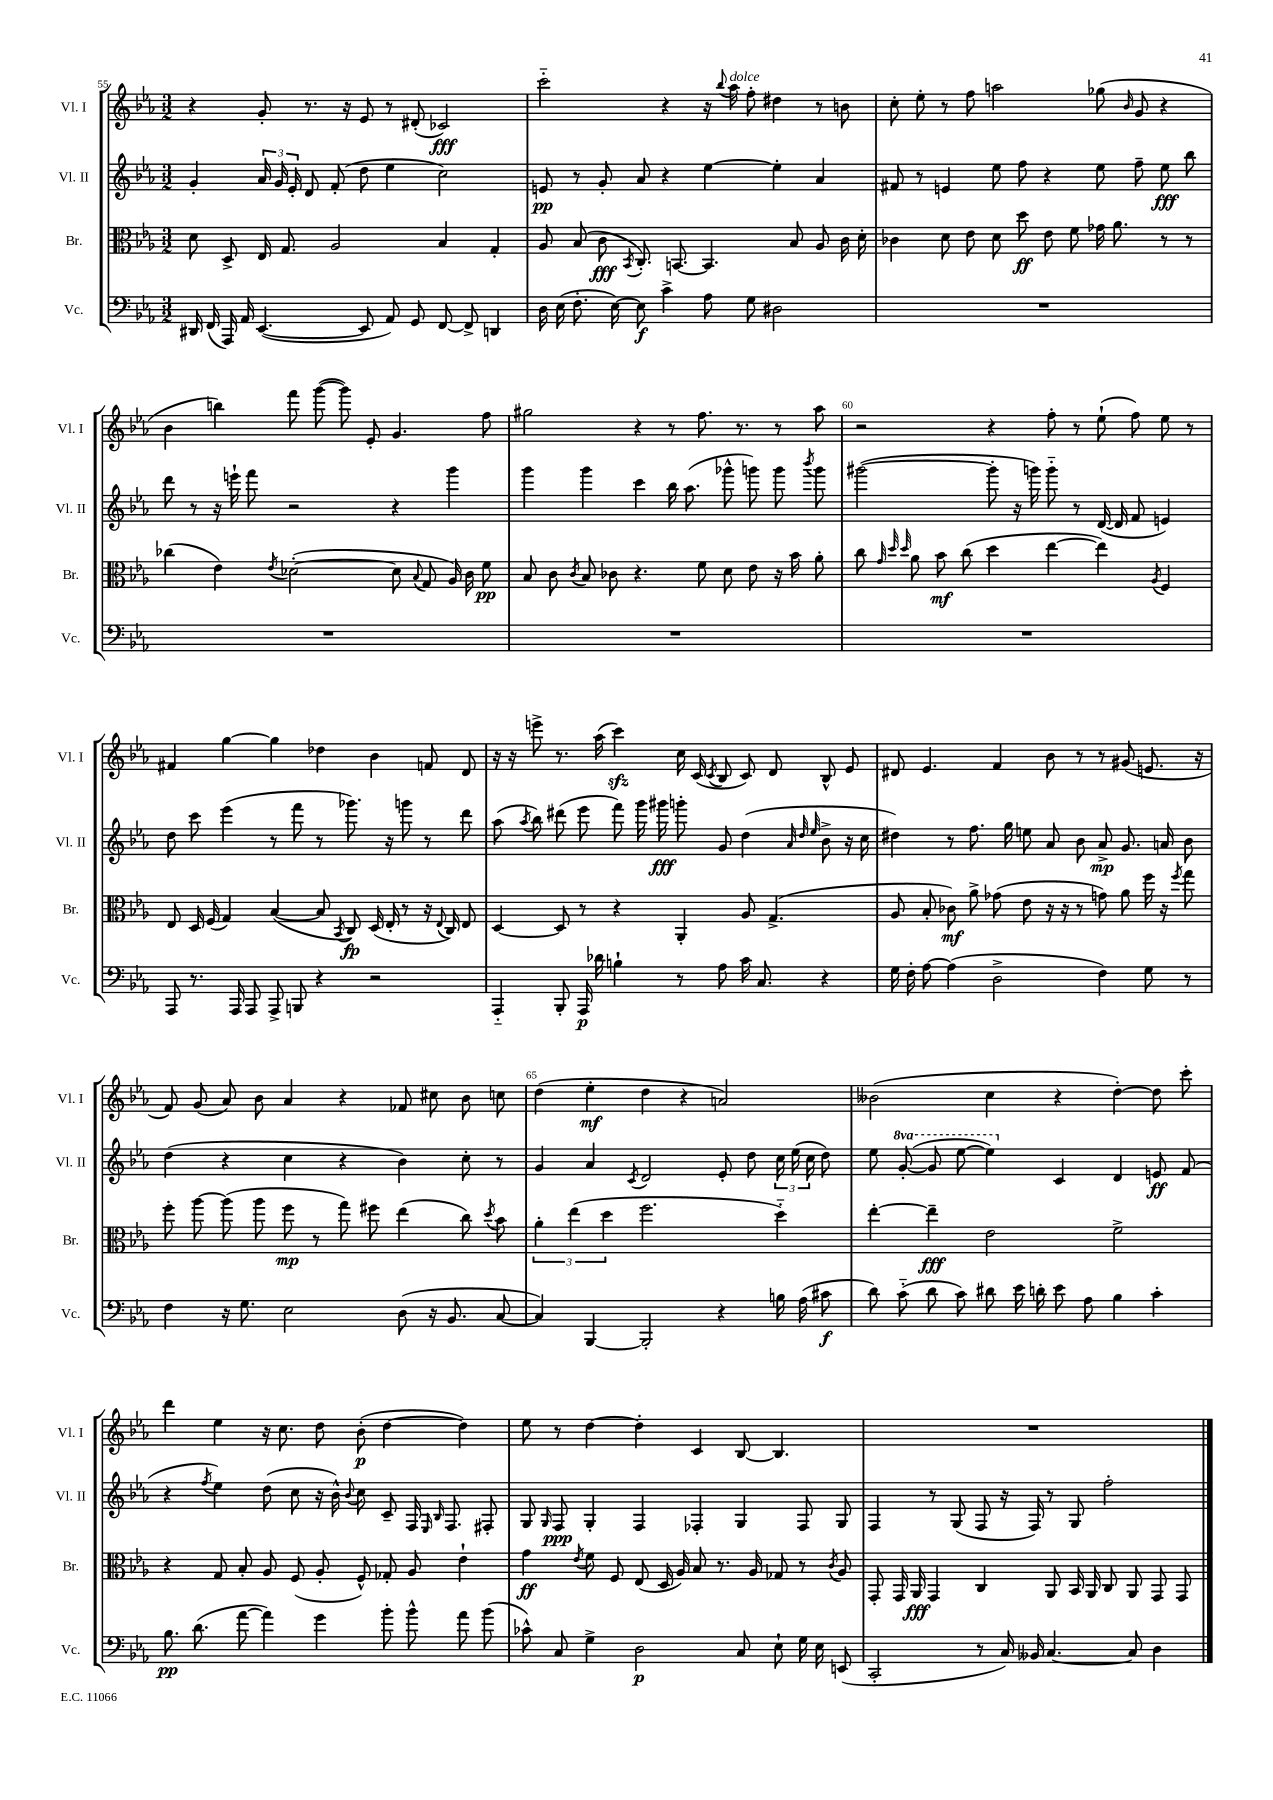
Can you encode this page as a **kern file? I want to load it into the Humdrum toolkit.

**kern	**dynam	**kern	**dynam	**kern	**dynam	**kern	**dynam
*part4	*part4	*part3	*part3	*part2	*part2	*part1	*part1
*staff4	*staff4	*staff3	*staff3	*staff2	*staff2	*staff1	*staff1
*I"Vc.	*	*I"Br.	*	*I"Vl. II	*	*I"Vl. I	*
*I'Vc.	*	*I'Br.	*	*I'Vl. II	*	*I'Vl. I	*
*clefF4	*	*clefC3	*	*clefG2	*	*clefG2	*
*k[b-e-a-]	*	*k[b-e-a-]	*	*k[b-e-a-]	*	*k[b-e-a-]	*
*M3/2	*	*M3/2	*	*M3/2	*	*M3/2	*
=55	=55	=55	=55	=55	=55	=55	=55
16DD#X/	.	8d\	.	4g'/	.	4r	.
(16FF/	.	.	.	.	.	.	.
16AAA-/)	.	8D^/	.	.	.	.	.
16AA-/	.	.	.	.	.	.	.
([4.EE-/	.	16E-/	.	24a-/	.	8g'/	.
.	.	.	.	24g/	.	.	.
.	.	8.G/	.	.	.	.	.
.	.	.	.	24e-'/	.	.	.
.	.	.	.	8d/	.	8.r	.
.	.	2A-/	.	(8f'/	.	.	.
.	.	.	.	.	.	16r	.
8EE-/]	.	.	.	8dd\	.	8e-/	.
8AA-/)	.	.	.	4ee-\	.	8r	.
8GG/	.	.	.	.	.	(8d#X'/	.
[8FF/	.	4B-/	.	2cc\)	.	2c-X/)	fff
8FF^/]	.	.	.	.	.	.	.
4DDn/	.	4G'/	.	.	.	.	.
=56	=56	=56	=56	=56	=56	=56	=56
16D\	.	8A-/	.	8en/	pp	2ccc\	.
(16E-\	.	.	.	.	.	.	.
8.F'\	.	(8B-/	.	8r	.	.	.
.	.	8c\	fff	8g'/	.	.	.
[16E-\)	.	.	.	.	.	.	.
.	.	8qBB-/	.	.	.	.	.
8E-\]	f	8.C'/)	.	8a-/	.	.	.
4c^\	.	.	.	4r	.	4r	.
.	.	[8.BBn/	.	.	.	.	.
8A-\	.	4.BB/]	.	[4ee-\	.	16r	.
.	.	.	.	.	.	8qqbb-/	.
!	!	!	!	!	!	!LO:TX:a:i:t=dolce	!
.	.	.	.	.	.	16aa-\	.
8G\	.	.	.	.	.	8ff'\	.
2D#X\	.	.	.	4ee-'\]	.	4dd#X\	.
.	.	8B-/	.	.	.	.	.
.	.	8A-/	.	4a-/	.	8r	.
.	.	16c\	.	.	.	8bn\	.
.	.	16d'\	.	.	.	.	.
=57	=57	=57	=57	=57	=57	=57	=57
1.r	.	4c-X\	.	8f#X/	.	8cc'\	.
.	.	.	.	8r	.	8ee-'\	.
.	.	8d\	.	4en/	.	8r	.
.	.	8e-\	.	.	.	8ff\	.
.	.	8d\	.	8ee-\	.	2aan\	.
.	.	8dd\	ff	8ff\	.	.	.
.	.	8e-\	.	4r	.	.	.
.	.	8f\	.	.	.	.	.
.	.	16g-X\	.	8ee-\	.	(8gg-X\	.
.	.	8.a-\	.	.	.	.	.
.	.	.	.	.	.	16qqb-/	.
.	.	.	.	8ff~\	.	8g/	.
.	.	8r	.	8ee-\	fff	4r	.
.	.	8r	.	8bb-\	.	.	.
!!LO:LB:g=z
=58	=58	=58	=58	=58	=58	=58	=58
1.r	.	(4cc-X\	.	8ddd\	.	4b-\	.
.	.	.	.	8r	.	.	.
.	.	4e-\)	.	16r	.	4bbn\)	.
.	.	.	.	16eeen`\	.	.	.
.	.	.	.	8fff\	.	.	.
.	.	8qe-/	.	.	.	.	.
.	.	([2d-X'\	.	2r	.	8fff\	.
.	.	.	.	.	.	([8ggg\	.
.	.	.	.	.	.	8ggg\])	.
.	.	.	.	.	.	8e-'/	.
.	.	8d-\]	.	4r	.	4.g/	.
.	.	8qqB-/	.	.	.	.	.
.	.	8G/	.	.	.	.	.
.	.	16A-/)	.	4ggg\	.	.	.
.	.	16c\	.	.	.	.	.
.	.	8f\	pp	.	.	8ff\	.
=59	=59	=59	=59	=59	=59	=59	=59
1.r	.	8B-/	.	4ggg\	.	2gg#X\	.
.	.	8c\	.	.	.	.	.
.	.	8qc/	.	.	.	.	.
.	.	8B-/	.	4ggg\	.	.	.
.	.	8c-X\	.	.	.	.	.
.	.	4.r	.	4ccc\	.	4r	.
.	.	.	.	16bb-\	.	8r	.
.	.	.	.	(8.aa-\	.	.	.
.	.	8f\	.	.	.	8.ff\	.
.	.	8d\	.	8ggg-X^^\	.	.	.
.	.	.	.	.	.	8.r	.
.	.	8e-\	.	8gggn\)	.	.	.
.	.	16r	.	8ggg\	.	8r	.
.	.	16b-\	.	.	.	.	.
.	.	.	.	8qbbb-/	.	.	.
.	.	8a-'\	.	8ggg\	.	8aa-\	.
=60	=60	=60	=60	=60	=60	=60	=60
1.r	.	8cc\	.	([2ggg#X\	.	2r	.
.	.	32qqg/	.	.	.	.	.
.	.	32qqdd/	.	.	.	.	.
.	.	32qqdd/	.	.	.	.	.
.	.	8a-\	.	.	.	.	.
.	.	8b-\	mf	.	.	.	.
.	.	(8cc\	.	.	.	.	.
.	.	4dd\	.	8ggg#'\]	.	4r	.
.	.	.	.	16r	.	.	.
.	.	.	.	16gggn\)	.	.	.
.	.	[4ee-\	.	8ggg\	.	8ff'\	.
.	.	.	.	8r	.	8r	.
.	.	4ee-\])	.	([16d/	.	(8ee-`\	.
.	.	.	.	16d/]	.	.	.
.	.	.	.	8f/	.	8ff\)	.
.	.	8qA-/	.	.	.	.	.
.	.	4F/	.	4en/)	.	8ee-\	.
.	.	.	.	.	.	8r	.
!!LO:LB:g=z
=61	=61	=61	=61	=61	=61	=61	=61
8AAA-/	.	8E-/	.	8dd\	.	4f#X/	.
8.r	.	16D/	.	8ccc\	.	.	.
.	.	(16F/	.	.	.	.	.
.	.	4G/)	.	(4eee-\	.	[4gg\	.
16AAA-/	.	.	.	.	.	.	.
8AAA-/	.	.	.	.	.	.	.
8AAA-^/	.	([4B-/	.	8r	.	4gg\]	.
8BBBn/	.	.	.	8fff\	.	.	.
4r	.	8B-/]	.	8r	.	4dd-X\	.
.	.	8qBB-/	.	.	.	.	.
.	.	8C/)	fp	8.ggg-X\)	.	.	.
2r	.	(16D/	.	.	.	4b-\	.
.	.	16E-'/	.	16r	.	.	.
.	.	8r	.	8gggn\	.	.	.
.	.	16r	.	8r	.	8fn/	.
.	.	8qqE-/	.	.	.	.	.
.	.	16C/)	.	.	.	.	.
.	.	8E-/	.	8ddd\	.	8d/	.
=62	=62	=62	=62	=62	=62	=62	=62
4AAA-/	.	[4D/	.	(8aa-\	.	16r	.
.	.	.	.	.	.	16r	.
.	.	.	.	8qaa-/	.	.	.
.	.	.	.	8bb-\)	.	8eeen^\	.
8BBB-'/	.	8D/]	.	(8ddd#X\	.	8.r	.
16AAA-/	p	8r	.	8eee-\	.	.	.
16d-X\	.	.	.	.	.	(16aa-\	.
4Bn`\	.	4r	.	8fff\)	.	4ccczz\)	.
.	.	.	.	16ggg\	.	.	.
.	.	.	.	16ggg#X\	fff	.	.
8r	.	4AA-'/	.	8gggn'\	.	16cc\	.
.	.	.	.	.	.	(16c/	.
.	.	.	.	.	.	8qc/	.
8A-\	.	.	.	8g/	.	8B-/	.
16c\	.	8A-/	.	(4dd\	.	8c/)	.
8.C/	.	.	.	.	.	.	.
.	.	(4.G^/	.	.	.	8d/	.
.	.	.	.	32qqa-/	.	.	.
.	.	.	.	32qqdd/	.	.	.
.	.	.	.	32qqee-/	.	.	.
4r	.	.	.	8b-^\	.	8B-^^/	.
.	.	.	.	16r	.	8e-/	.
.	.	.	.	16cc\	.	.	.
=63	=63	=63	=63	=63	=63	=63	=63
16G\	.	8A-/	.	4dd#X\)	.	8d#X/	.
16F'\	.	.	.	.	.	.	.
[8A-\	.	8B-'/	.	.	.	4.e-/	.
(4A-\]	.	8c-X\)	mf	8r	.	.	.
.	.	8a-^\	.	8.ff\	.	.	.
2D^\	.	(8g-X\	.	.	.	4f/	.
.	.	.	.	16gg\	.	.	.
.	.	8e-\	.	8een\	.	.	.
.	.	16r	.	8a-/	.	8b-\	.
.	.	16r	.	.	.	.	.
.	.	8r	.	8b-\	.	8r	.
4F\)	.	8gn\)	.	8a-^/	mp	8r	.
.	.	8a-\	.	8.g/	.	(8g#X/	.
8G\	.	16ff\	.	.	.	8.en/	.
.	.	16r	.	16an/	.	.	.
.	.	8qff/	.	.	.	.	.
8r	.	8gg\	.	8b-\	.	.	.
.	.	.	.	.	.	16r	.
!!LO:LB:g=z
=64	=64	=64	=64	=64	=64	=64	=64
4F\	.	8ff'\	.	(4dd\	.	8f/)	.
.	.	[8aa-\	.	.	.	(8g/	.
16r	.	(8aa-\]	.	4r	.	8a-/)	.
8.G\	.	.	.	.	.	.	.
.	.	8aa-\	.	.	.	8b-\	.
2E-\	.	8ff\	mp	4cc\	.	4a-/	.
.	.	8r	.	.	.	.	.
.	.	8gg\)	.	4r	.	4r	.
.	.	8ff#X\	.	.	.	.	.
(8D\	.	(4ee-\	.	4b-\)	.	8f-X/	.
16r	.	.	.	.	.	8cc#X\	.
8.BB-/	.	.	.	.	.	.	.
.	.	8cc\)	.	8cc'\	.	8b-\	.
.	.	8qdd/	.	.	.	.	.
[8C/	.	8b-\	.	8r	.	8ccn\	.
=65	=65	=65	=65	=65	=65	=65	=65
4C/])	.	6a-'\	.	4g/	.	(4dd\	.
.	.	(6ee-\	.	.	.	.	.
[4BBB-/	.	.	.	4a-/	.	4ee-'\	mf
.	.	6dd\	.	.	.	.	.
.	.	.	.	8qc/	.	.	.
2BBB-'/]	.	2.ff\	.	2d/	.	4dd\	.
.	.	.	.	.	.	4r	.
4r	.	.	.	8e-'/	.	2an/)	.
.	.	.	.	8dd\	.	.	.
16Bn\	.	4dd\)	.	24cc\	.	.	.
.	.	.	.	(24ee-\	.	.	.
(16A-\	.	.	.	.	.	.	.
.	.	.	.	24cc\	.	.	.
8c#X\	f	.	.	8dd\)	.	.	.
=66	=66	=66	=66	=66	=66	=66	=66
8d\)	.	[4ee-'\	.	8ee-\	.	(2b--X\	.
*	*	*	*	*8va	*	*	*
(8c\	.	.	.	([8gg'/	.	.	.
8d\	.	4ee-~\]	fff	8gg/]	.	.	.
8c\)	.	.	.	[8eee-\	.	.	.
8d#X\	.	2e-\	.	4eee-\])	.	4cc\	.
16e-\	.	.	.	.	.	.	.
16dn'\	.	.	.	.	.	.	.
*	*	*	*	*X8va	*	*	*
8e-\	.	.	.	4c/	.	4r	.
8A-\	.	.	.	.	.	.	.
4B-\	.	2f^\	.	4d/	.	[4dd'\)	.
4c'\	.	.	.	8en/	ff	8dd\]	.
.	.	.	.	(8f/	.	8ccc'\	.
!!LO:LB:g=z
=67	=67	=67	=67	=67	=67	=67	=67
8.B-\	pp	4r	.	4r	.	4ddd\	.
(8.d\	.	.	.	.	.	.	.
.	.	.	.	8qff/	.	.	.
.	.	8G/	.	4ee-\)	.	4ee-\	.
[8a-\	.	8B-'/	.	.	.	.	.
4a-\])	.	8A-/	.	(8dd\	.	16r	.
.	.	.	.	.	.	8.cc\	.
.	.	(8F/	.	8cc\	.	.	.
4g\	.	8A-'/	.	16r	.	8dd\	.
.	.	.	.	16b-^^\)	.	.	.
.	.	.	.	8qqb-/	.	.	.
.	.	8F^^/)	.	8cc\	.	(8b-'\	p
8b-'\	.	8G-X'/	.	8c~/	.	[4dd\	.
8b-^^\	.	8A-/	.	16F/	.	.	.
.	.	.	.	16qqE-/	.	.	.
.	.	.	.	16qqB-/	.	.	.
.	.	.	.	8.F/	.	.	.
8a-\	.	4e-`\	.	.	.	4dd\])	.
(8b-\	.	.	.	8F#X'/	.	.	.
=68	=68	=68	=68	=68	=68	=68	=68
8c-X^^\)	.	4g\	ff	8G/	.	8ee-\	.
.	.	.	.	16qqG/	.	.	.
8C/	.	.	.	8F/	ppp	8r	.
.	.	8qe-/	.	.	.	.	.
4G^\	.	8f\	.	4G'/	.	[4dd\	.
.	.	8F/	.	.	.	.	.
2D\	p	(8E-/	.	4F/	.	4dd'\]	.
.	.	16D/	.	.	.	.	.
.	.	16A-/)	.	.	.	.	.
.	.	8B-/	.	4F-X'/	.	4c/	.
.	.	8.r	.	.	.	.	.
8C/	.	.	.	4G/	.	[8B-/	.
.	.	16A-/	.	.	.	.	.
8E-`\	.	8G-X/	.	.	.	4.B-/]	.
16G\	.	8r	.	8F-/	.	.	.
16E-\	.	.	.	.	.	.	.
.	.	8qc/	.	.	.	.	.
(8EEn/	.	8A-/	.	8G/	.	.	.
=69	=69	=69	=69	=69	=69	=69	=69
2CC'/	.	8GG'/	.	4F/	.	1.r	.
.	.	16GG/	.	.	.	.	.
.	.	16AA-/	fff	.	.	.	.
.	.	4GG/	.	8r	.	.	.
.	.	.	.	(8G/	.	.	.
8r	.	4C/	.	8F/	.	.	.
16C/)	.	.	.	16r	.	.	.
16BB--X/	.	.	.	16F/)	.	.	.
[4.C/	.	8AA-/	.	8r	.	.	.
.	.	16BB-/	.	8G/	.	.	.
.	.	16AA-/	.	.	.	.	.
.	.	8C/	.	2ff'\	.	.	.
8C/]	.	8AA-/	.	.	.	.	.
4D\	.	8GG/	.	.	.	.	.
.	.	8GG/	.	.	.	.	.
==	==	==	==	==	==	==	==
*-	*-	*-	*-	*-	*-	*-	*-
